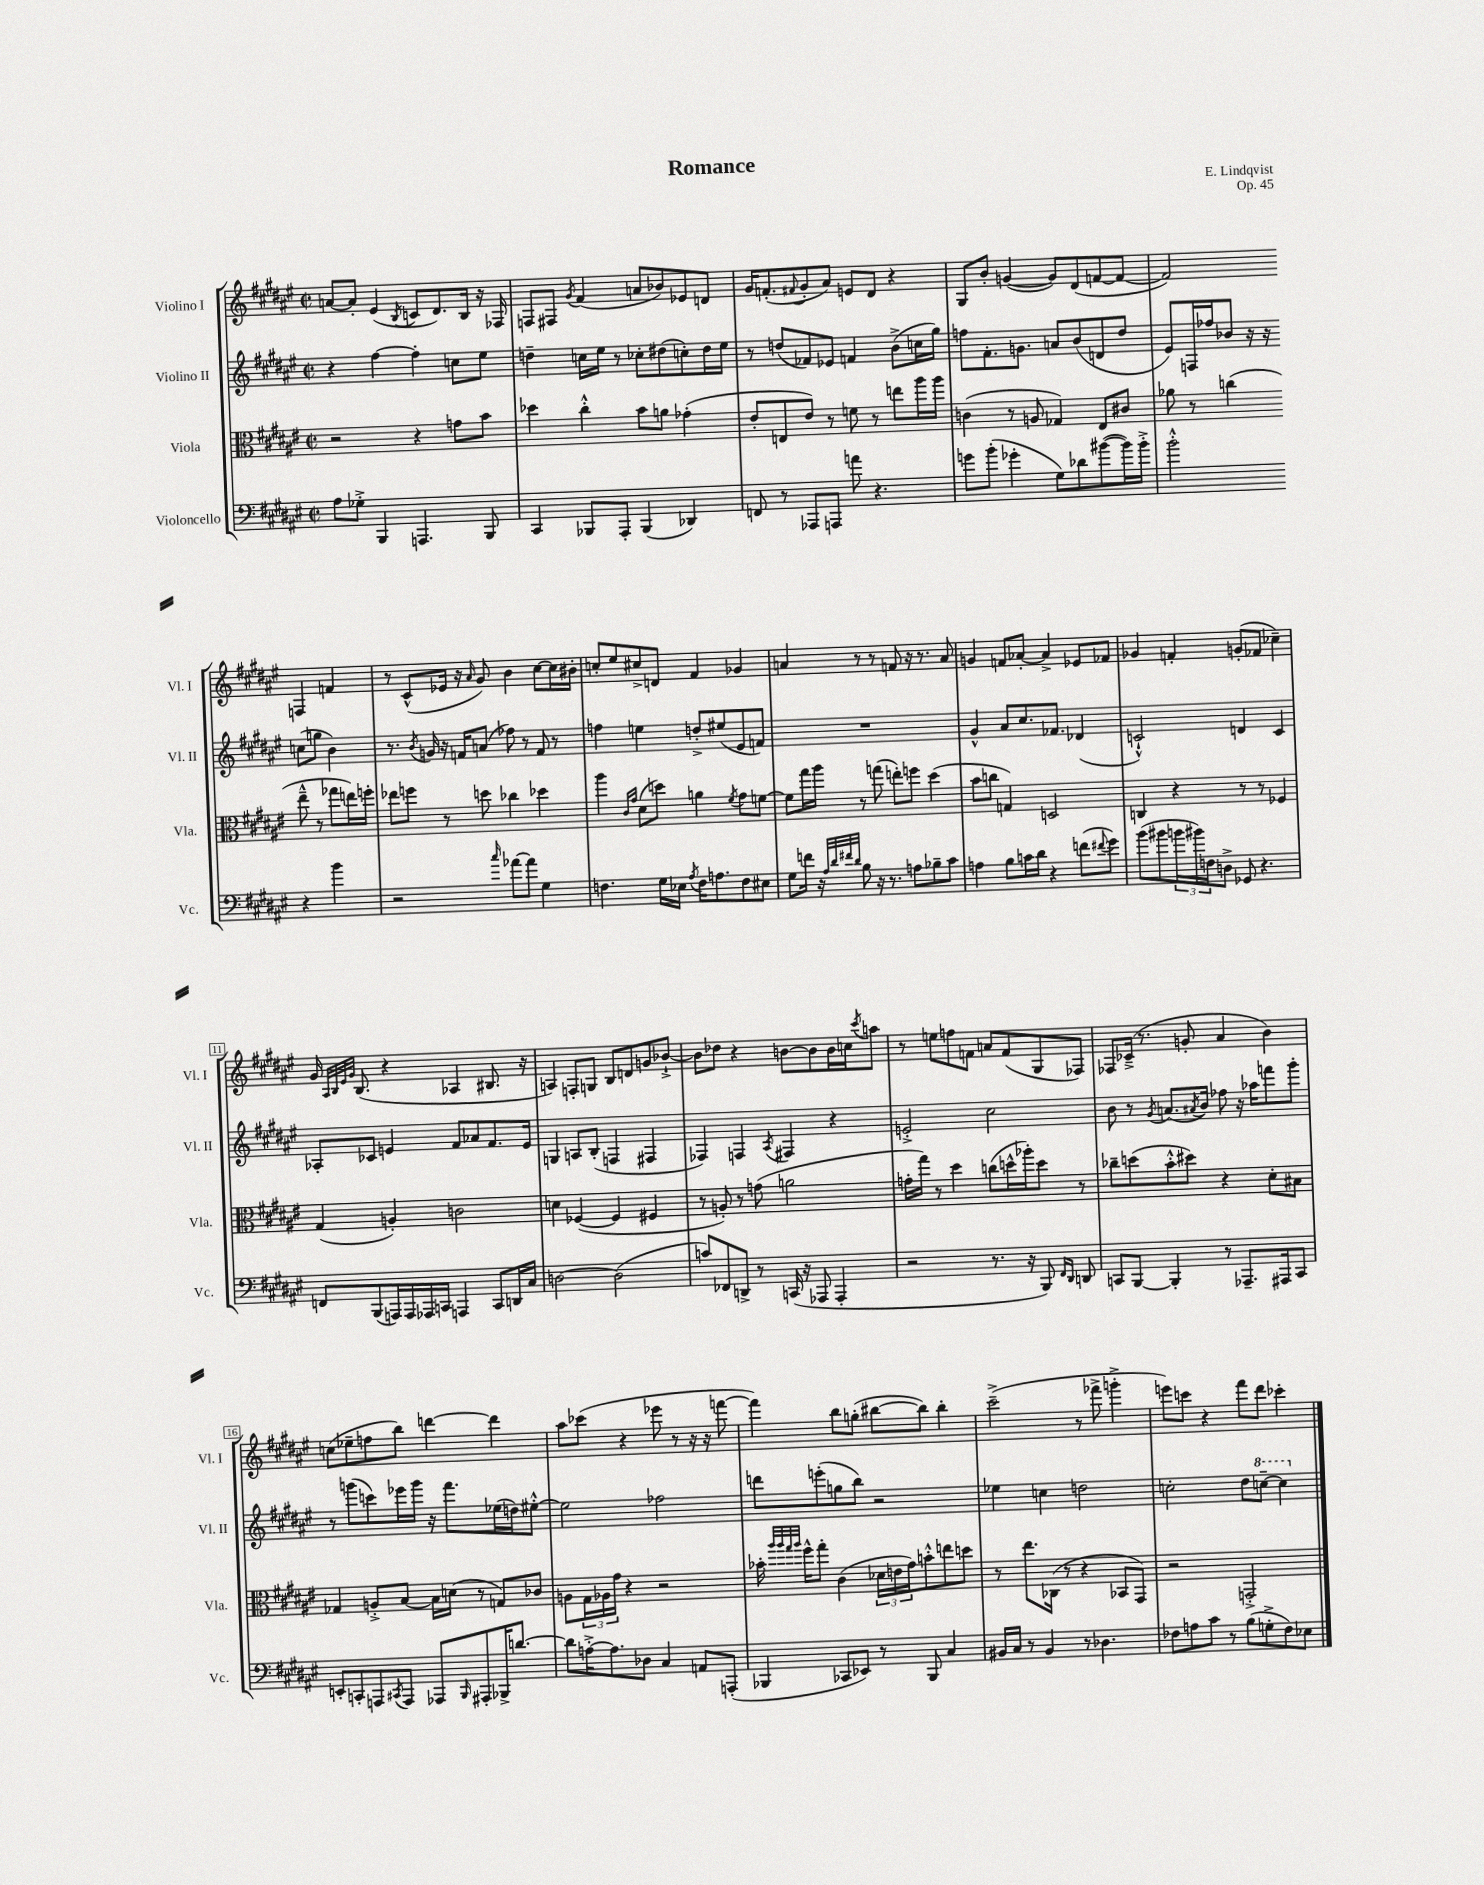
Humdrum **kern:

**kern	**kern	**kern	**kern
*staff4	*staff3	*staff2	*staff1
*clefF4	*clefC3	*clefG2	*clefG2
*k[f#c#g#d#a#e#]	*k[f#c#g#d#a#e#]	*k[f#c#g#d#a#e#]	*k[f#c#g#d#a#e#]
*M2/2	*M2/2	*M2/2	*M2/2
*met(c|)	*met(c|)	*met(c|)	*met(c|)
8A#	2r	4r	[8a
8G-'^	.	.	8a']
4BBB	.	[4ff#	(4e#
.	.	.	8qB
4.AAA	4r	4ff#']	8c
.	.	.	8.d#)
.	8g	8cc	.
.	.	.	16B
8BBB	8b	8ee#	16r
.	.	.	16F-
=	=	=	=
4CC#	4dd-	4dd~	8F
.	.	.	8F#
.	.	.	8qg#
8BBB-	4cc#'^^	16cc	(4f#
.	.	16ee#	.
8AAA#'	.	8r	.
(4BBB-	8b	8cc-'	8a
.	8a	(8dd#	8b-)
4DD-)	(4g-'	8cc')	8e-
.	.	16dd#	8d
.	.	16ee#	.
=	=	=	=
8FF	8e#'	8r	16g#
.	.	.	(8.f'
8r	8E	(8dd	.
.	.	.	8qqf#
8AAA-	8e#)	8f-)	8g#'
8AAA	8r	8e-	8a#)
8a	8f	4f	8e
4.r	8r	.	8d#
.	8ee	(8b^	4r
.	16aa#	16cc	.
.	16aa#	16gg#)	.
=	=	=	=
8g	(4c	8ff	8G#
(8b'	.	8.f#'	8b'
4g-'	8r	.	([4g
.	.	8.g	.
.	8A	.	.
8G#)	4G-)	8a	8g])
8d-	.	(8b	(8d#
([8b#	8E#	8d	[8f
16b#])	8c#	8dd#	8f_
16b#'^	.	.	.
=	=	=	=
2b'^^	8a-	8e#)	2f])
.	8r	16F	.
.	.	16ff-	.
.	(4cc	8b-	.
.	.	16r	.
.	.	16r	.
4r	8ee#~^^	(8cc	4F
.	8r	8gg	.
4b	8gg-	4b-)	4f
.	16ee)	.	.
.	16ff'	.	.
=	=	=	=
2r	8ee-	8.r	8r
.	8ff	.	(8c#^^
.	.	8qb	.
.	.	16g	.
.	8r	16r	16e-
.	.	16f	16r
.	.	.	16qqa#
.	8dd	(8a	8g#)
16qqcc#	.	.	.
[8a-	4cc-	8ff-)	4b
8a-]	.	8r	.
4G#	4dd-	8f	[8cc#
.	.	8r	16cc#]
.	.	.	16b#'
=	=	=	=
4.F	4aa#	4ff	8cc'
.	.	.	8ee#
.	16qqc#	.	.
.	16qqg#	.	.
.	(8d#	4ee	8cc#^
16G#	8dd)	.	8d
16E-	.	.	.
8qA#	.	.	.
16F	4a	8dd'^	4f#
8.A	.	.	.
.	.	(8ee#	.
.	8qf#	.	.
8F	8g#	8e#	4g-
8E#	[8f	8f)	.
=	=	=	=
8G#	8f]	1r	4a
16f	16gg#	.	.
16r	16aa#	.	.
32qqA#	.	.	.
32qqd#	.	.	.
32qqf#	.	.	.
32qqd#	.	.	.
8B	8r	.	8r
16r	(8gg	.	8r
8.r	.	.	.
.	8ee')	.	8f
8A	8ff	.	16r
.	.	.	8.r
8B-~	(4dd#	.	.
8c#	.	.	8a
=	=	=	=
4A	8b	4g#^^	4g
.	8cc	.	.
8B	4G)	8a#	8f
16c	.	8.cc#	[8a-'
16d#	.	.	.
4r	2D	.	4a-^]
.	.	8.f-	.
(8f	.	(4d-	8e-
8qqf#	.	.	.
8g#)	.	.	8f-
=	=	=	=
(8b	4C	2c`^^)	4g-
8b#	.	.	.
24b	4r	.	4f'
24b#)	.	.	.
24F	.	.	.
8D^	.	.	.
8GG-	8r	4d	(8g'
4.r	8r	.	8f-
.	4F-	4c	4cc-~)
=	=	=	=
8FF	(4G#	8A-'	16g#
.	.	.	32qqA#
.	.	.	32qqB
.	.	.	32qqe#
.	.	.	32qqg#
.	.	.	(8.B
(8BBB	.	8c-	.
16AAA)	4A')	4e	4r
16AAA	.	.	.
16AAA-	.	.	.
16CC	.	.	.
4AAA	2c	8f#	4A-
.	.	8a-	.
8CC	.	8.f#	8.B#
16DD	.	.	.
16C#	.	16e	16r
=	=	=	=
[2D	4d	4G	4A)
.	([4F-	8A	8F'
.	.	(8B'	8G
(2D]	4F-]	4F	8B
.	.	.	8d
.	4F#	4F#	8g
.	.	.	[8b-`^
=	=	=	=
8c)	8r	4F-)	8b-]
8FF-	8A')	.	8dd-
8DD^	8r	4F	4r
8r	(8g	.	.
.	.	8qA#	.
(16CC	2a	4F#	[8b
16r	.	.	.
8AAA-	.	.	8b]
4AAA-'	.	4r	16b
.	.	.	16cc
.	.	.	8qccc#
.	.	.	8aa
=	=	=	=
2r	16g'	2e'^	8r
.	16gg#)	.	.
.	8r	.	8ee
.	4dd#	.	8ff
.	.	.	8f
8.r	(8cc	2cc#	8a
.	16dd^^	.	(8f
16r	16aa-')	.	.
8BBB)	8dd	.	8G#
16qqFF#	.	.	.
16qqDD#	.	.	.
8DD	8r	.	8F-)
=	=	=	=
8CC	8cc-~	8b	8F-
[8BBB	(8dd	8r	(16c-~^
.	.	.	8.r
.	.	8qg#	.
4BBB']	8b'^^	(8.a	.
.	8dd#)	.	8g'
.	.	8qa#	.
.	.	16b)	.
8r	4r	8ff-	4a#
8.AAA-~	.	16r	.
.	.	16aa-	.
.	8d#'	8fff	4b)
16AAA#	.	.	.
8CC	8B#	8ggg#'	.
=	=	=	=
8EE'	4G-	8r	(8cc
8CC'	.	(8ggg	8ee-~
8AAA	8A'^	8ccc)	8ff
8qCC#	.	.	.
8AAA	[8B	16eee-	8bb)
.	.	16ggg	.
8AAA-	16B]	16r	[4ddd
.	(16d	8.fff#	.
16qqBBB	.	.	.
8AAA#'	8r	.	.
16BBB-^	8G)	(16ee-	4ddd]
[8.d	.	16dd)	.
.	8c-	[8ee#'^^	.
=	=	=	=
8d]	8A	2ee#]	8aa#
[16A'^	24G#	.	(8ccc-
.	24A-	.	.
8.A]	.	.	.
.	24g#	.	.
.	4r	.	4r
8D-	.	.	.
4C#	2r	2ff-	8eee-
.	.	.	8r
8AA	.	.	16r
.	.	.	16r
(8AAA'	.	.	[8fff
=	=	=	=
4BBB-	16b-'	8ddd	4fff])
.	32qqaa#	.	.
.	32qqaa#	.	.
.	32qqgg#	.	.
.	32qqaa#	.	.
.	16ff#^^	.	.
.	8gg#'	(8eee'	.
8CC-	(4c#	8gg	8bb
8EE-)	.	8bb)	(8gg'
8r	24d-	2r	[8bb#
.	24e	.	.
.	24g#)	.	.
8BBB-	8b'^^	.	8bb#])
4C#	8ee	.	4bb#'
.	8dd	.	.
=	=	=	=
16BB#	8r	4ee-	(2ccc#~^
16C#	.	.	.
8r	8.ee#	.	.
4BB#	.	4cc	.
.	(16C-	.	.
.	8r	.	.
8r	4r	2dd	8r
4.D-	.	.	8fff-^
.	8BB-	.	4ggg'^
.	8GG#)	.	.
=	=	=	=
8F-	2r	2cc'	8eee)
8A	.	.	8ccc
8c#	.	.	4r
8r	.	.	.
(8B	2GG'^	8dd#	8fff#
8G'^	.	[8ccc~	8ddd#
8F-)	.	4ccc]	4ccc-'
8E-	.	.	.
==	==	==	==
*-	*-	*-	*-
